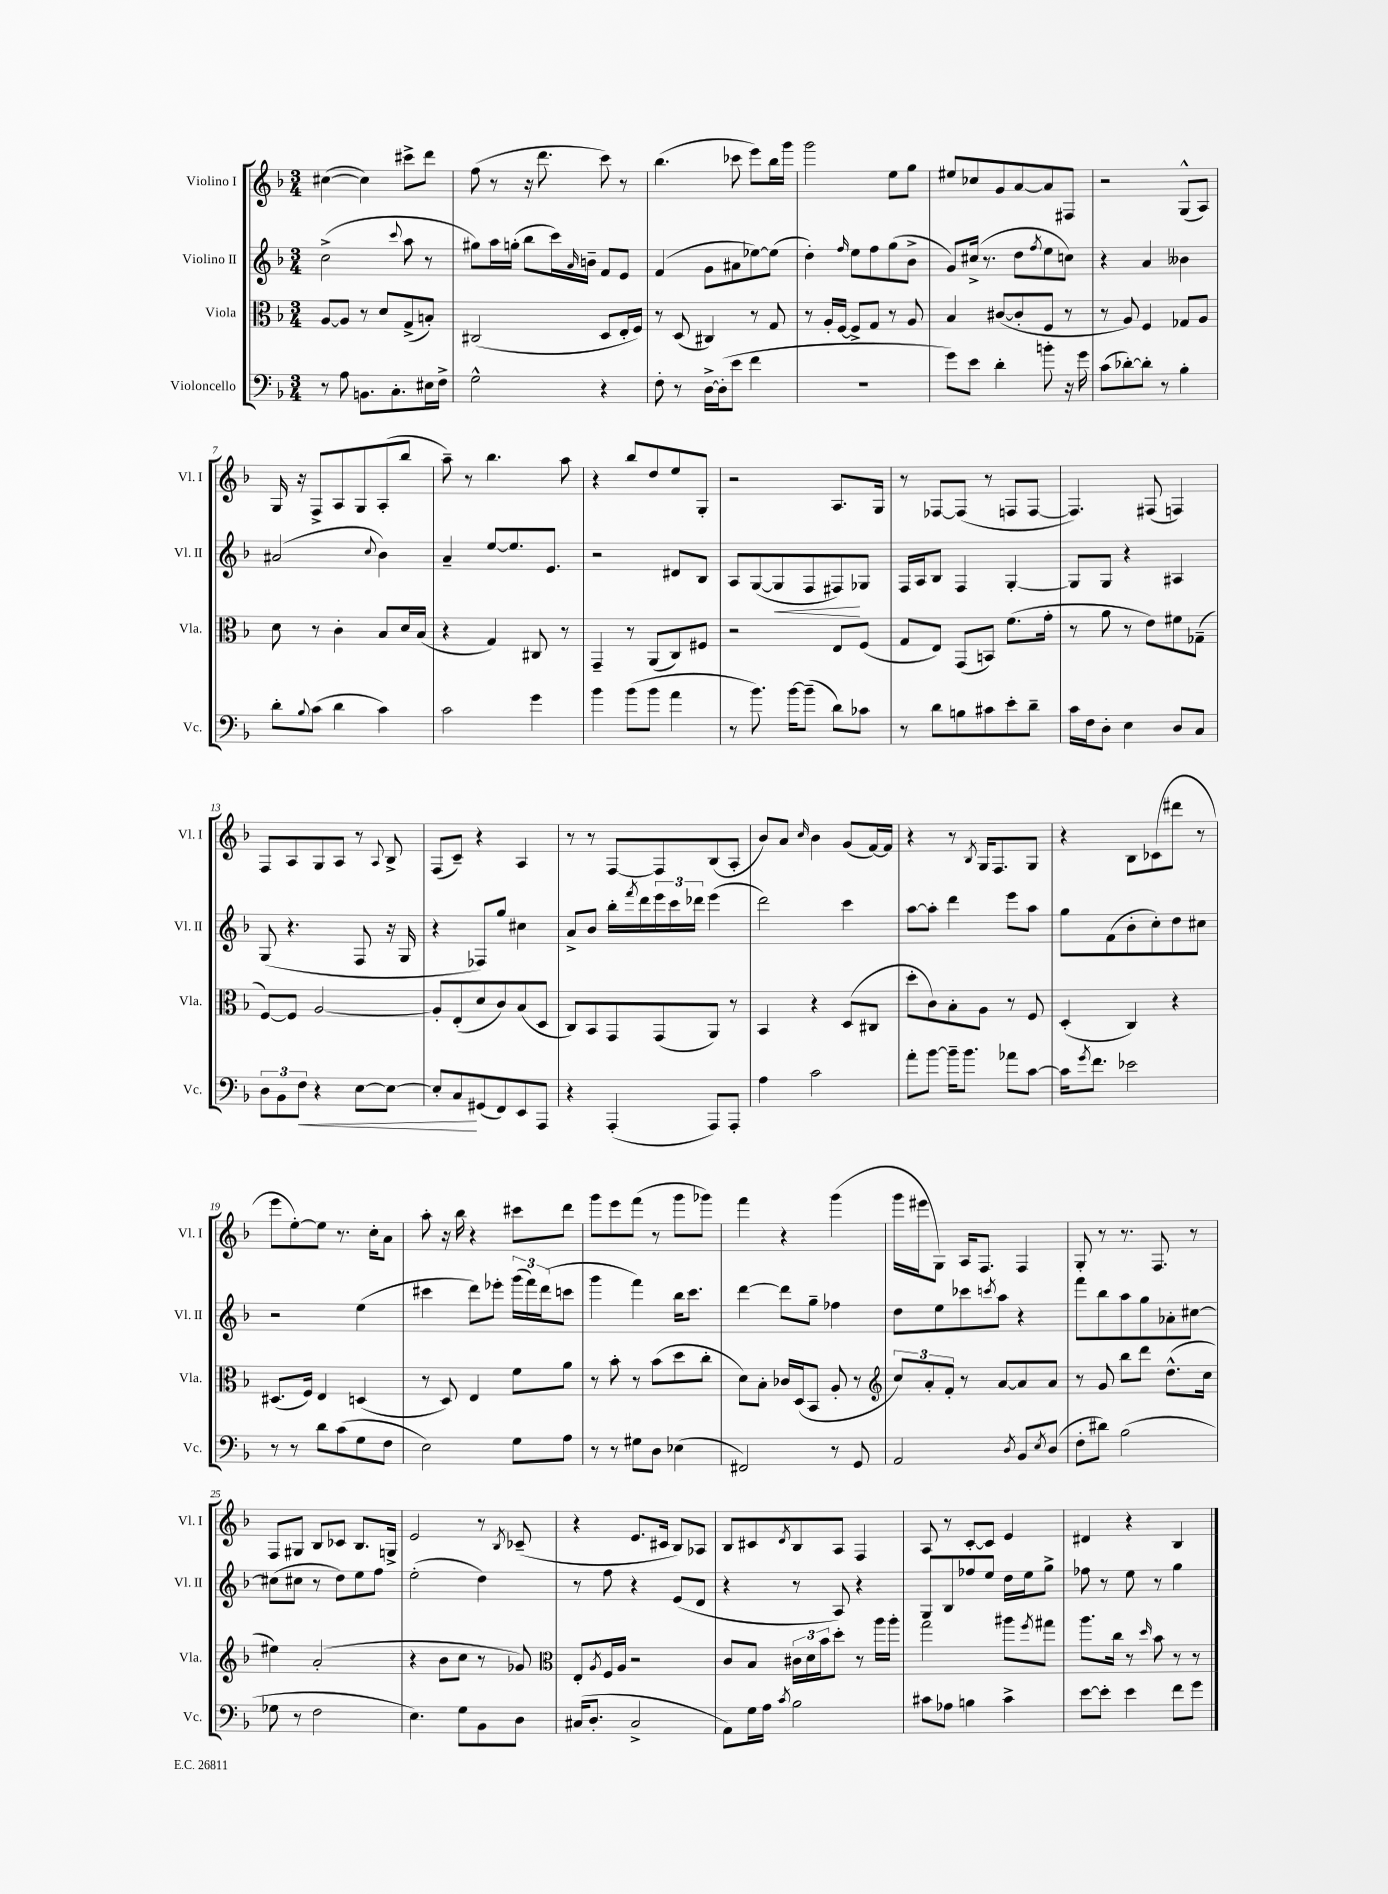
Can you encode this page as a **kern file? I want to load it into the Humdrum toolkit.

**kern	**kern	**kern	**kern
*staff4	*staff3	*staff2	*staff1
*clefF4	*clefC3	*clefG2	*clefG2
*k[b-]	*k[b-]	*k[b-]	*k[b-]
*M3/4	*M3/4	*M3/4	*M3/4
8r	[8A	(2cc^	([4cc#
8A	8A]	.	.
8.BB	8r	.	4cc#])
.	8d	.	.
8.C'	.	.	.
.	.	8qqccc	.
.	(8G^	8aa	8ccc#^
16E#	8B')	8r	8ddd
16F^	.	.	.
=	=	=	=
2G^^	(2C#	8gg#)	(8ff
.	.	16aa	8r
.	.	(16gg'	.
.	.	8bb-	16r
.	.	.	8.ddd
.	.	16ccc)	.
.	.	16qqa	.
.	.	16b~	.
4r	8D	8f	8ccc)
.	16E'	8e	8r
.	16F)	.	.
=	=	=	=
8F'	8r	(4f	(4.bb-
8r	(8D	.	.
[16D^	4C#)	8g	.
(16D']	.	.	.
8e	.	8a#	8ccc-
4f	8r	[8ee-)	8eee)
.	8G	(8ee-]	16bb-
.	.	.	16ggg
=	=	=	=
2.r	8r	4dd')	2ggg
.	16A'	.	.
.	[16F	.	.
.	.	16qqff	.
.	8F^]	8ee	.
.	8G	8ff	.
.	8r	(8gg	8ee
.	8A	8b-^	8gg
=	=	=	=
8g)	4B-	8g)	8ee#
8e	.	(16cc#^	8cc-
.	.	8.r	.
4d'	([8c#	.	8g
.	8c#']	8dd	[8a
.	.	8qff	.
8b'	8F	8ee	8a]
16r	8r	8cc)	8F#
16g	.	.	.
=	=	=	=
(8c	8r	4r	2r
[8d-')	8A)	.	.
8d-']	4F	4a	.
8r	.	.	.
4B-'	8G-	4b--	(8G^^
.	8A	.	8A)
=	=	=	=
8d'	8d	(2a#	16G
.	.	.	16r
8qqB-	.	.	.
(8c	8r	.	8F^
4d	4c'	.	8A
.	.	.	8G
.	.	8qqcc	.
4c)	8B-	4b-)	(8A'
.	16d	.	8bb-
.	(16B-	.	.
=	=	=	=
2c	4r	4a~	8aa~)
.	.	.	8r
.	4G)	[8ee	4.bb-
.	.	8.ee]	.
4g	8C#	.	.
.	.	8.e	.
.	8r	.	8aa
=	=	=	=
4b-	4GG~	2r	4r
(8b-	8r	.	8bb-
8b-	(8AA	.	8dd
4a	8C)	8d#	8ee
.	8F#	8B-	8G'
=	=	=	=
8r	2r	8A	2r
8.b-)	.	([8G	.
.	.	8G]	.
[16b-	.	.	.
(8b-~]	.	8F	.
8d)	8E	8F#)	8.A
8c-	(8F	8G-	.
.	.	.	16G
=	=	=	=
8r	8G	16F	8r
.	.	16A	.
8d	8E)	8B-	[8F-
8B	(8GG	4F	(8F-]
8c#	8BB)	.	8r
8e'	(8.f	[4G'	8F
8d~	.	.	[8F
.	16g'	.	.
=	=	=	=
16c	8r	8G]	4.F])
16F	.	.	.
8D'	8a	8G	.
4E	8r	4r	.
.	8e)	.	(8F#
8D	8f#	4A#	4F)
8C	(8G-~	.	.
=	=	=	=
12D	[8F)	(8G	8F
12BB-	.	.	.
.	8F]	4.r	8A
12F	.	.	.
4r	[2A	.	8G
.	.	.	8A
[8E	.	8F	8r
.	.	.	8qqA
8E_	.	16r	8B-^
.	.	16G	.
=	=	=	=
8E']	8A']	4r	(8F
8C	(8E'	.	8c~)
(8GG#	8d	8F-)	4r
8FF)	8c)	8gg	.
8EE	(8B-	4cc#	4A
8AAA	8D	.	.
=	=	=	=
4r	8C)	8a^	8r
.	8BB-	8b-	8r
(4AAA'	8GG	16bb-'	[8F
.	.	8qfff	.
.	.	16ddd	.
.	(8GG	24eee	8F]
.	.	24ccc	.
.	.	24ddd-	.
8AAA)	8AA)	(4eee	(8B-
8AAA'	8r	.	8A'
=	=	=	=
4A	4BB-	2ddd)	8b-)
.	.	.	8a
.	.	.	16qqcc
2c	4r	.	4b-
.	(8D	4ccc	(8g
.	8C#	.	[16f)
.	.	.	16f]
=	=	=	=
8a'	8dd'	[8aa	4r
[8b-	8c)	8aa']	.
16b-~]	8B-'	4ddd	8r
8.b-	.	.	.
.	.	.	8qB-
.	8A	.	16G
.	.	.	8.F
8a-	8r	8eee	.
[8c	8F	8aa	8G
=	=	=	=
16c]	(4D'	8gg	4r
8qg	.	.	.
8.f	.	.	.
.	.	(8f	.
2e-	4C)	8b-'	8B-
.	.	8cc')	(8c-
.	4r	8dd	8ddd#
.	.	8cc#	8r
=	=	=	=
8r	(8.D#	2r	8eee
8r	.	.	[8ee')
.	16F)	.	.
8d	4E	.	8ee]
(8c	.	.	8.r
8G	(4D	(4ee	.
.	.	.	16cc'
8F	.	.	8a
=	=	=	=
2E)	8r	4ccc#	8aa'
.	8D)	.	16r
.	.	.	16bb-
.	4E	8ddd)	4r
.	.	8eee-'	.
8G	8f	(24ggg	8ccc#
.	.	24fff)	.
.	.	(24ddd	.
8A	8a	8ccc	8ddd
=	=	=	=
8r	8r	4ggg	8ggg
8r	8b-'	.	8eee
8G#	8r	4fff)	(8fff
8D	(8b-	.	8r
(4E-	8dd	16bb-	8ggg
.	.	8.ccc	.
.	8cc'	.	8ggg-)
=	=	=	=
2FF#)	8d)	[4ddd	4fff
.	8B-'	.	.
.	16c-	8ddd]	4r
.	(16D	.	.
.	8BB-	8gg~	.
8r	8A'	4ff-	(4ggg
8GG	8r	.	.
=	=	=	=
*	*clefG2	*	*
2AA	12cc)	8dd	16ggg
.	.	.	16eee#
.	12a'	.	.
.	.	8ee	8G)
.	12f'	.	.
.	8r	8ccc-	16A
.	.	.	8.F
.	.	8qccc	.
.	[8a	8aa	.
8qD	.	.	.
8BB-	8a]	4r	4F
8qE	.	.	.
(8D	8a	.	.
=	=	=	=
8F'	8r	8fff	8G'
8d#)	8g	8bb-	8r
(2B-	8bb-	8aa	8.r
.	8ddd	8gg	.
.	.	.	8.F
.	(8.dd^^	8a-'	.
.	.	[8cc#	8r
.	16cc	.	.
=	=	=	=
8G-	4ee#)	(8cc#]	8F
8r	.	8cc#	8G#
2F	(2a'	8r	8B-
.	.	8dd)	8c-
.	.	8ee	8.B-
.	.	8ff	.
.	.	.	16G^
=	=	=	=
4.E)	4r	(2ee'	2e
.	8b-	.	.
8G	8cc	.	.
8BB-	8r	4dd)	8r
.	.	.	8qB-
8D	8g-)	.	(8c-~
=	=	=	=
*	*clefC3	*	*
(16C#	8E'	8r	4r
8.D'	.	.	.
.	8qA	.	.
.	16F	8ff	.
.	16A	.	.
2C#^	2r	4r	8.e
.	.	.	16c#
.	.	(8e	8B-)
.	.	8d	8A-
=	=	=	=
8AA)	8c	4r	8B-
16G	8B-	.	8c#
16A	.	.	.
8qc	.	.	8qd
2B-	24c#	8r	8B-
.	24d	.	.
.	24b-	.	.
.	8dd'	8A)	8A
.	8r	4r	4F
.	16aa	.	.
.	16aa'	.	.
=	=	=	=
8c#	2gg	8G	8A
8A-	.	8B-	8r
4B	.	8ff-	[8c'
.	.	8ee	8c]
4c#^	8aa#	16dd	4e
.	.	16ee	.
.	8qff	.	.
.	8gg#	8gg^	.
=	=	=	=
[8e	8.aa	8ff-	4d#
8e']	.	8r	.
.	16cc	.	.
4e	8r	8ee	4r
.	16qqdd	.	.
.	8b-	8r	.
8f	8r	4gg	4B-
8g	8r	.	.
==	==	==	==
*-	*-	*-	*-
